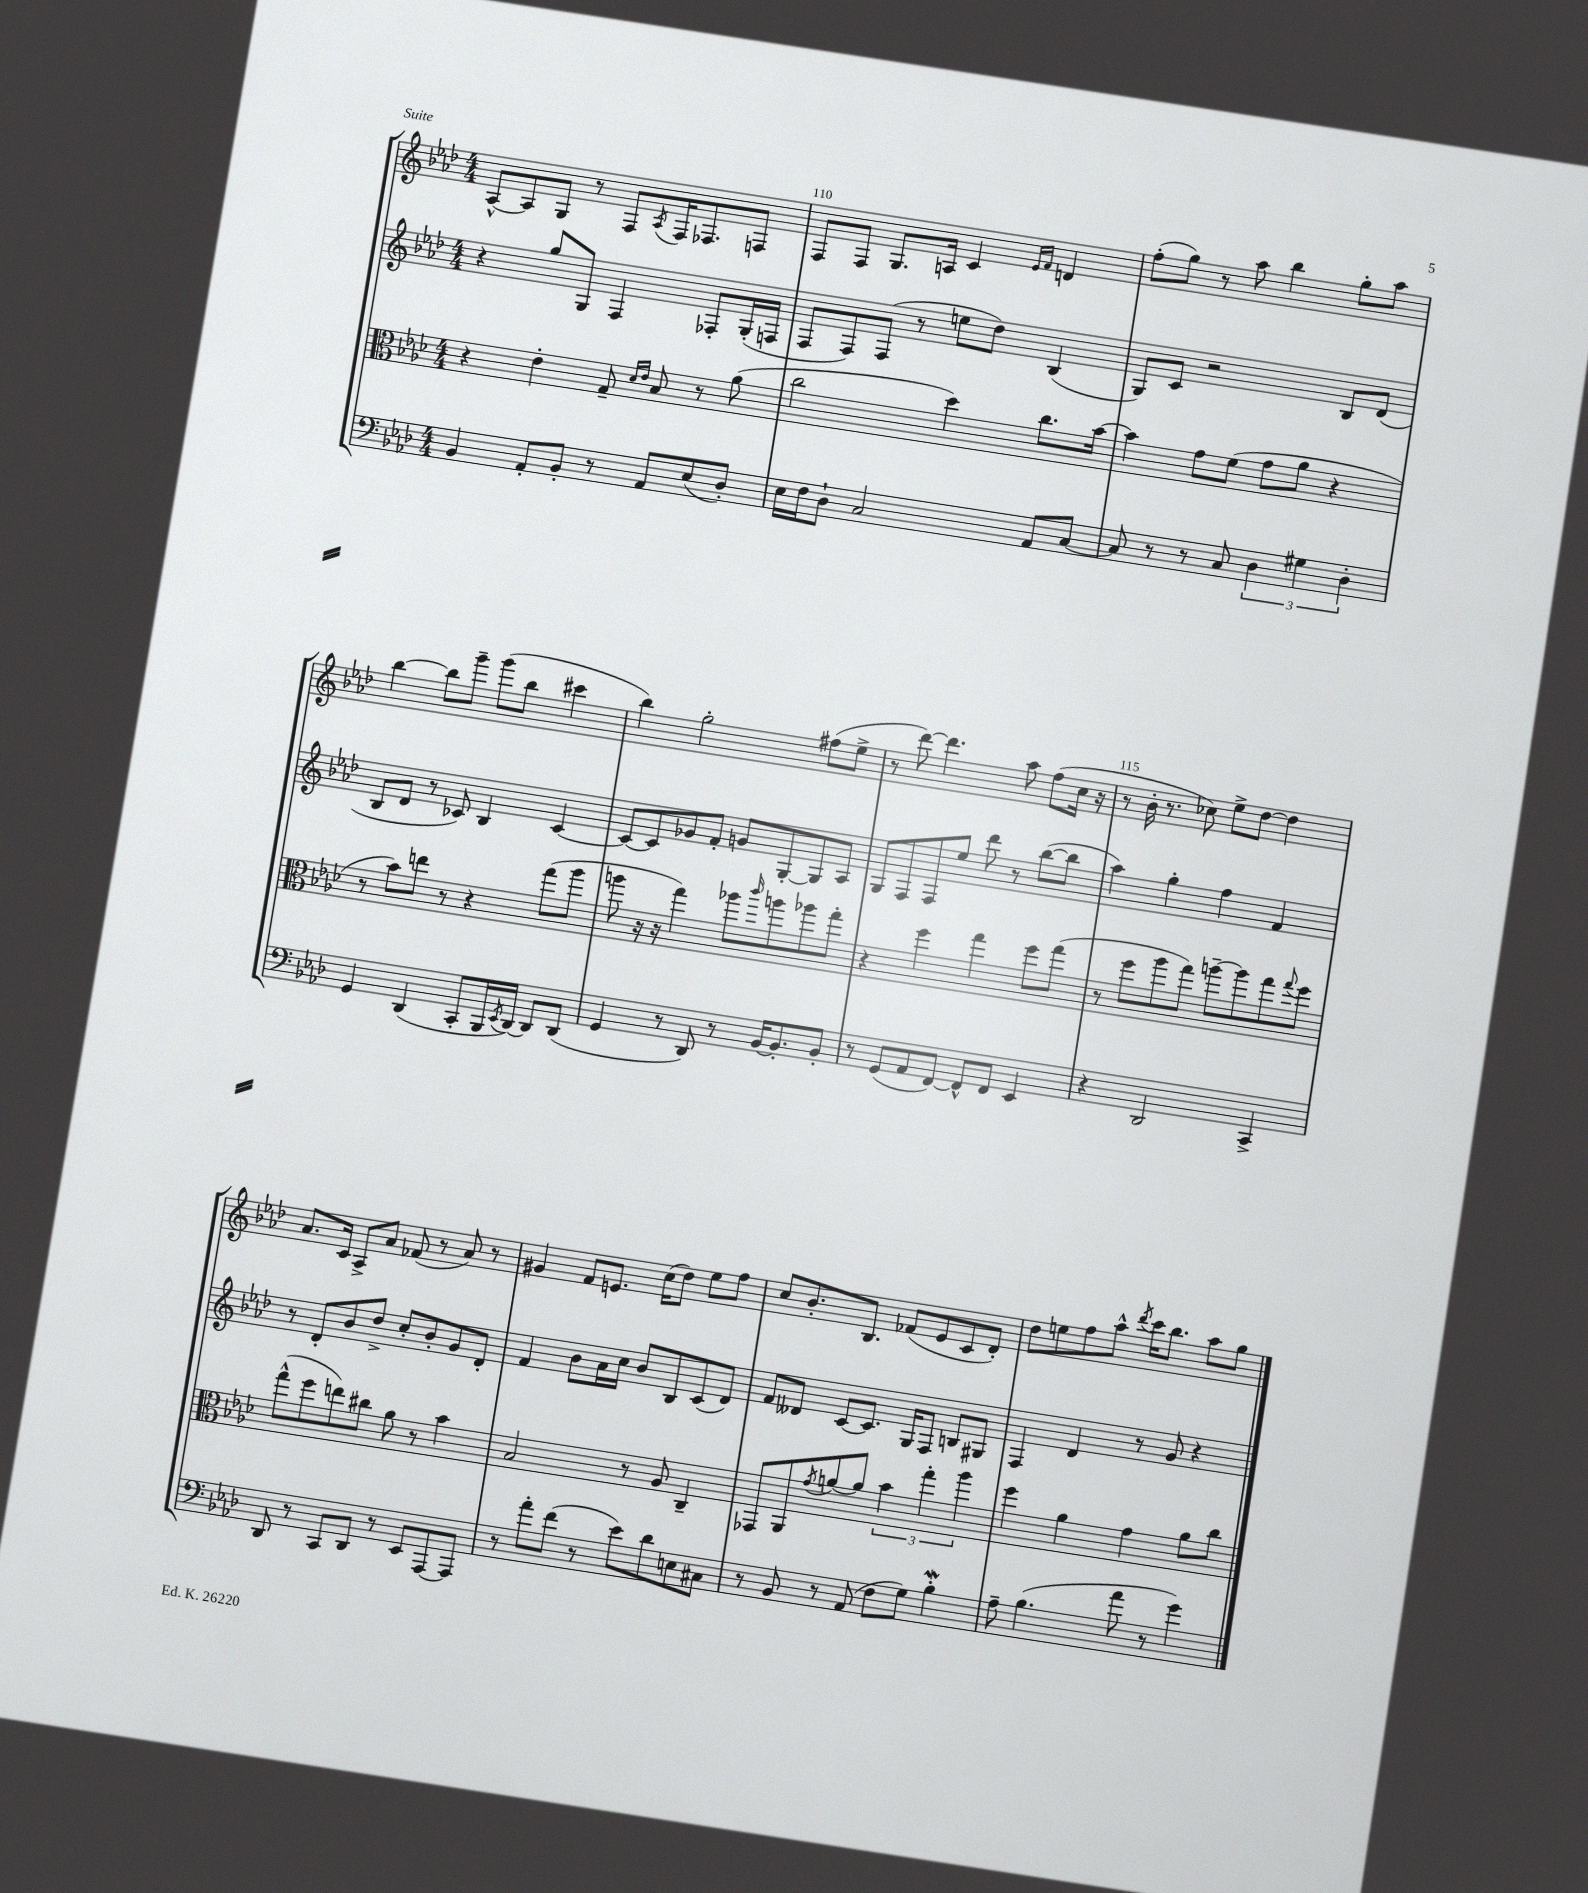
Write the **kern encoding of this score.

**kern	**kern	**kern	**kern
*staff4	*staff3	*staff2	*staff1
*clefF4	*clefC3	*clefG2	*clefG2
*k[b-e-a-d-]	*k[b-e-a-d-]	*k[b-e-a-d-]	*k[b-e-a-d-]
*M4/4	*M4/4	*M4/4	*M4/4
4BB-	4r	4r	[8A-^^
.	.	.	8A-]
8AA-'	4e-'	8gg	8G
8BB-'	.	8G	8r
8r	8G~	4F	8F
.	16qqd-	.	.
.	16qqe-	.	8qA-
8AA-	8B-	.	16F
.	.	.	8.F-
(8E-	8r	8F-'	.
8D-')	(8a-	(16G'	8F
.	.	16F	.
=	=	=	=
16E-	2cc	8F	8F
16F	.	.	.
8D-`	.	8F)	8F
2C	.	(8F	8.G
.	.	8r	.
.	.	.	16A
.	4dd-)	8ee	4c
.	.	8dd-)	.
.	.	.	16qqe-
.	.	.	16qqf
8AA-	8.cc	(4B-	4d
[8C	.	.	.
.	[16b-	.	.
=	=	=	=
8C]	4b-]	8G)	(8ff'
8r	.	8c	8gg)
8r	8g	2r	8r
8C	(8f	.	8aa-
6D-	8g	.	4bb-
.	8a-	.	.
6G#	.	.	.
.	4r	8B-	8gg'
6D-'	.	.	.
.	.	(8d-	8aa-
=	=	=	=
4GG	8r	8B-	[4bb-
.	8b-)	8d-	.
(4DD-	8ee	8r	8bb-]
.	8r	8c-)	8ggg~
8CC'	4r	4B-	(8ggg
16BBB-	.	.	8bb-
8qEE-	.	.	.
[16DD-)	.	.	.
8DD-]	(8gg	[4c-	4ccc#
(8DD-	8aa-	.	.
=	=	=	=
4GG	8aa	8c-_	4bb-)
.	16r	8c-]	.
.	16r	.	.
8r	4gg)	8g-	2gg'
8DD-)	.	8f'	.
8r	8aa-	8g	.
.	16qqccc	.	.
[16BB-	8aa	[8G'	.
8.BB-']	.	.	.
.	8aa-	8G]	(8ff#
8BB-'	8gg'	8A-	8ee-^
=	=	=	=
8r	4r	8G	8r
(8GG	.	8F	[8ddd-)
8AA-	4ff	8F	4.ddd-]
[8FF)	.	8ee-	.
8FF^^]	4gg	8ddd-	.
8FF	.	8r	8aa-
4EE-	8ff	([8bb-	(8ff
.	(8gg	8bb-]	16cc
.	.	.	16r
=	=	=	=
4r	8r	4aa-)	8r
.	8ff	.	16b-'
.	.	.	8.r
2DD-	8aa-	4gg'	.
.	8gg)	.	8cc-)
.	[8aa~	4ff	8ee-^
.	8aa]	.	[8dd-
4CC^	8gg	4f	4dd-]
.	8qqgg	.	.
.	8ff	.	.
=	=	=	=
8DD-	(8gg^^	8r	8.a-
8r	8ff	8d-'	.
.	.	.	16c
8CC	8ee)	8b-	8A-^
8DD-	8cc#	8dd-^	8a-
8r	8a-	8cc'	(8f-
8EE-	8r	8b-'	8r
[8AAA-	4b-	8g	8a-)
8AAA-]	.	8d-'	8r
=	=	=	=
8r	2B-	4f	4g#
8a-'	.	.	.
(8f	.	8b-	8f
8r	.	16a-	8.e
.	.	16cc	.
8e-)	8r	8b-	.
.	.	.	(16cc
8d-	8A-	8B-	8dd-)
8E	4C~	(8c	8ee-
8C#	.	8d-)	8ff
=	=	=	=
8r	8GG-	8f	8cc
8BB-	8AA-	8d--	8.b-'
.	8qg	.	.
8r	[8a	[8c	.
.	.	.	8.B-
(8AA-	8a]	8.c]	.
8F	6b-	.	(8f-
.	.	16G	.
8G)	.	8F	8e-
.	6gg'	.	.
4B-'	.	8B	8c
.	6aa-	.	.
.	.	8G#	8d-')
=	=	=	=
8A-~	4ff	4F	8dd-
(4.B-	.	.	8ee
.	4a-	4d-	8ff
.	.	.	8aa-^^
.	.	.	8qddd-
8a-	4g	8r	16ccc
.	.	.	8.bb-
8r	.	8g	.
4g)	8a-	4r	8aa-
.	8cc	.	8gg
==	==	==	==
*-	*-	*-	*-
